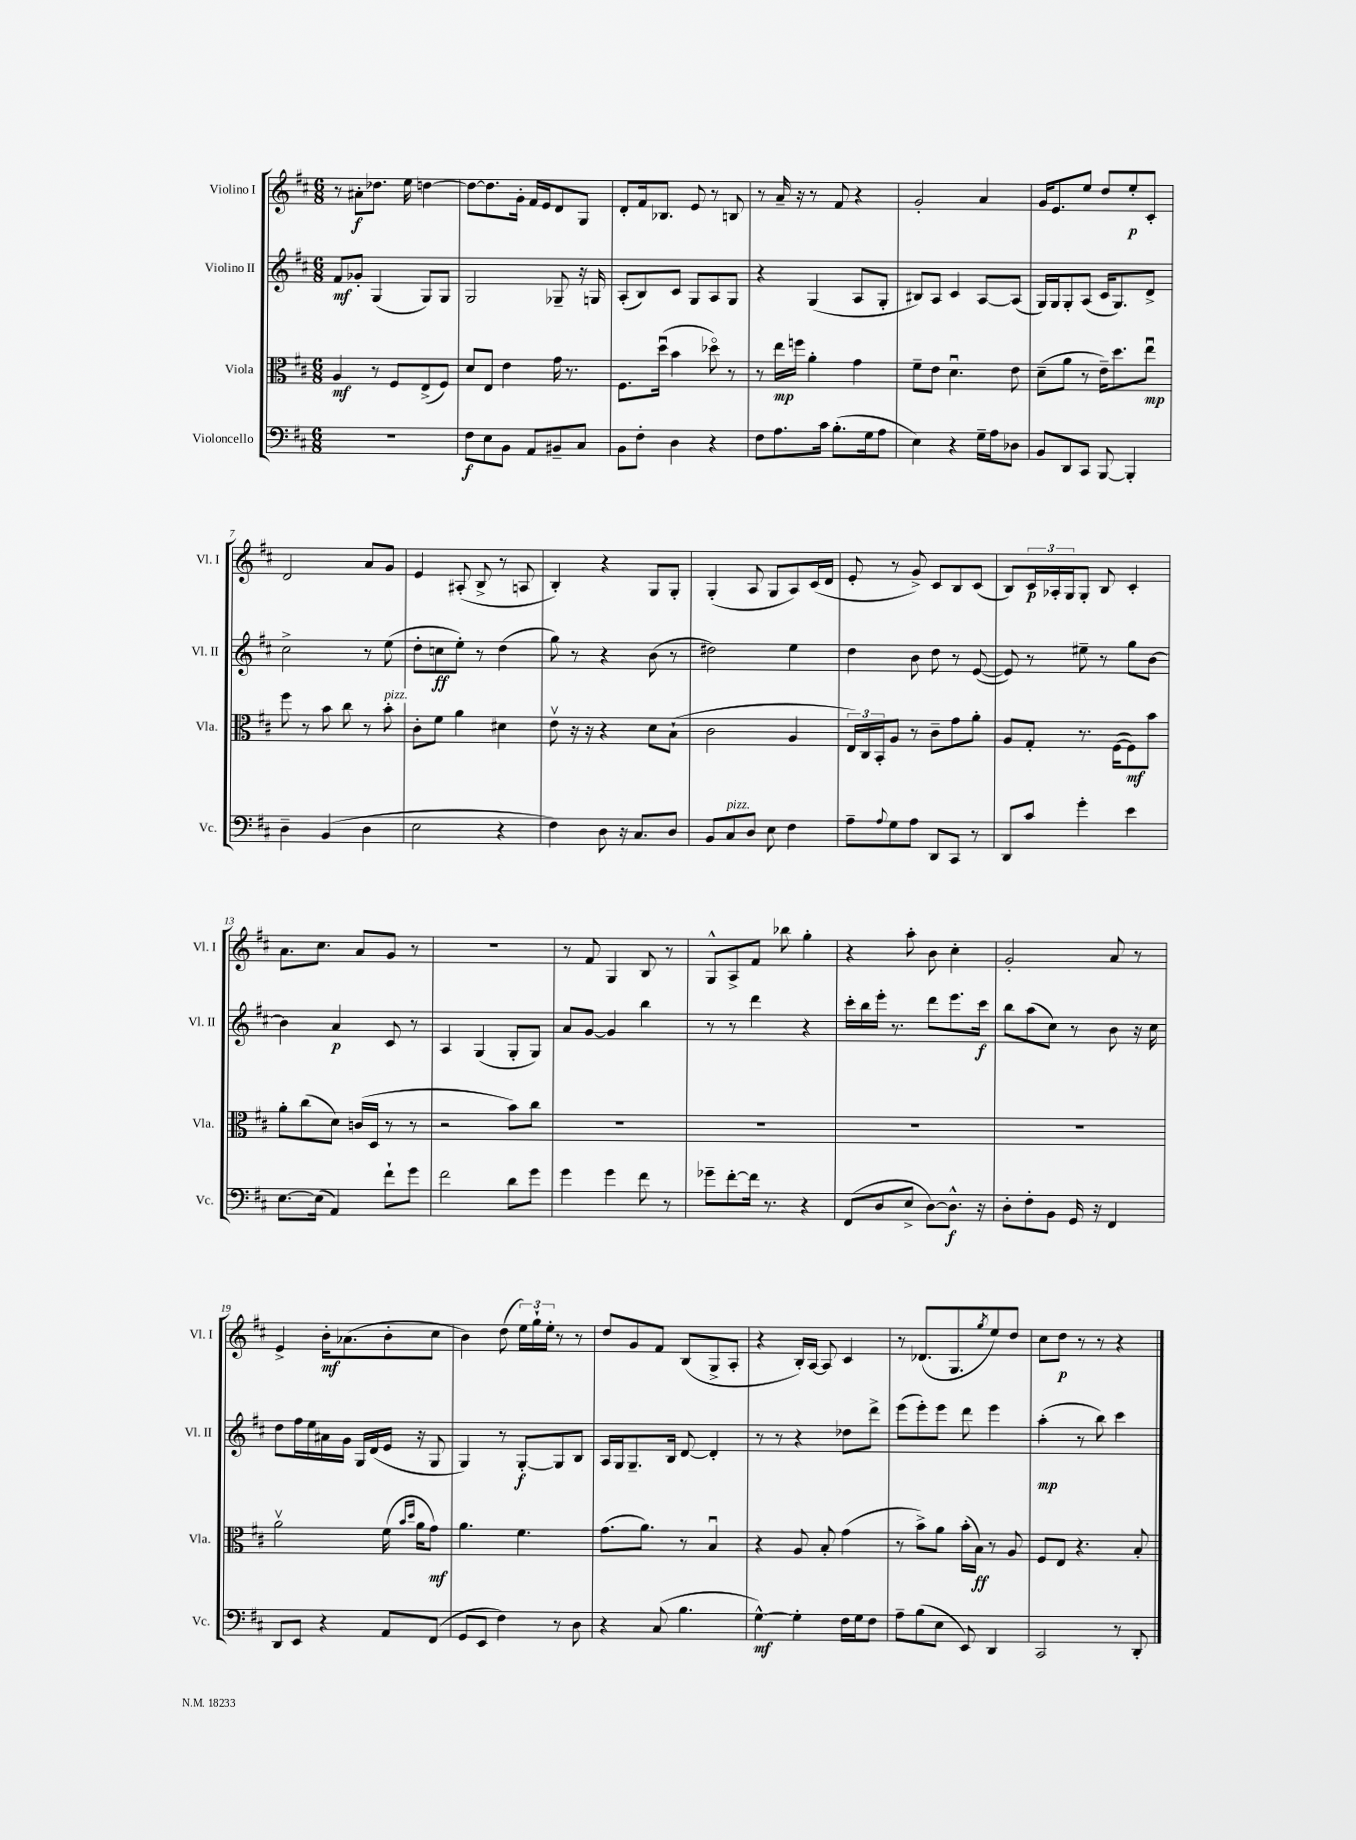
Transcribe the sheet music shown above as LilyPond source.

<<
\new StaffGroup <<
\new Staff = "s0" \with { instrumentName = "Violino I" shortInstrumentName = "Vl. I" } {
    \clef treble \key d \major \numericTimeSignature \time 6/8
    r8 ais'8-.\f des''8. e''16 d''4~ |
    d''8~ d''8. g'16-. fis'16 e'16 d'8 g8 |
    d'8-. fis'16 bes8. e'8 r8 b8 |
    r8 a'16-- r16 r8 fis'8 r4 |
    g'2-. a'4 |
    g'16 e'8. e''8 d''8 e''8-.\p cis'8-. |
    d'2 a'8 g'8 |
    e'4 ais8-.( b8-> r8 a8 |
    b4-.) r4 g8 g8-. |
    g4-.( a8 g8 a8) cis'16( d'16 |
    e'8-. r8 g'8->) cis'8 b8 cis'8( |
    b8) \tuplet 3/2 { cis'16\p aes16-. g16 } g8-. b8 cis'4-. |
    a'8. cis''8. a'8 g'8 r8 |
    R2. |
    r8 fis'8 g4 b8 r8 |
    g8-^ a8-> fis'8 bes''8 g''4-. |
    r4 a''8-. b'8 cis''4-. |
    g'2-. a'8 r8 |
    e'4-> b'16-.\mf aes'8.( b'8-. cis''8 |
    b'4) d''8( \tuplet 3/2 { e''16) g''16-! e''16-. } r8 r8 |
    d''8 g'8 fis'8 b8( g8-> a8-. |
    r4 b16-.) a16~ a8 cis'4 |
    r8 des'8.( g8. \acciaccatura { g''8 } e''8) d''8 |
    cis''8 d''8\p r8 r8 r4 \bar "|." |
}
\new Staff = "s1" \with { instrumentName = "Violino II" shortInstrumentName = "Vl. II" } {
    \clef treble \key d \major \numericTimeSignature \time 6/8
    fis'8\mf ges'8-. g4( g8) g8 |
    g2 ges8-- r16 g16 |
    a8-.( b8) cis'8 g8 a8 g8 |
    r4 g4( a8 g8-. |
    bis8) a8 cis'4 a8~ a8( |
    g16) g16 g8-. a8( cis'16 g8.) d'8-> |
    cis''2-> r8 e''8( |
    d''8-. c''8\ff e''8-.) r8 d''4( |
    g''8) r8 r4 b'8( r8 |
    dis''2) e''4 |
    d''4 b'8 d''8 r8 e'8~( |
    e'8) r8 eis''8-- r8 g''8 b'8~ |
    b'4 a'4\p cis'8 r8 |
    a4 g4( g8-. g8) |
    a'8 g'8~ g'4 b''4 |
    r8 r8 d'''4 r4 |
    cis'''16-. b''16 e'''16-. r8. d'''8 e'''8. cis'''16\f |
    b''8 a''8( cis''8) r8 b'8 r16 cis''16 |
    d''8 fis''16 e''16 ais'16 g'16 g16 d'16( e'16 r16 g8 |
    g4) r8 g8~-.\f g8 b8 |
    a16 g16 g8.-- b16 d'8~ d'4-. |
    r8 r8 r4 des''8 d'''8-> |
    e'''8( e'''8-.) e'''8 d'''8 e'''4 |
    a''4-.\mp( r8 b''8) cis'''4 \bar "|." |
}
\new Staff = "s2" \with { instrumentName = "Viola" shortInstrumentName = "Vla." } {
    \clef alto \key d \major \numericTimeSignature \time 6/8
    a4\mf r8 fis8 e8->( fis8) |
    d'8 e8 e'4 g'16 r8. |
    fis8. d''16\downbow( b'4 des''8\flageolet) r8 |
    r8 e''16\mp f''16 a'4-. g'4 |
    fis'8-- e'8 d'4.\downbow e'8 |
    d'8--( a'8 r8 e'16--) d''8. e''8\downbow\mp |
    fis''8 r8 b'8 cis''8 r8 b'8-.^\markup { \italic "pizz." } |
    cis'8-. fis'8 a'4 dis'4 |
    e'8\upbow r16 r16 r4 d'8 b8-!( |
    cis'2 a4 |
    \tuplet 3/2 { e16) cis16 b,16-. } a8 r8 cis'8-- g'8 a'8-. |
    a8 g8-. r8. fis16~( fis8\mf) b'8 |
    a'8-. cis''8( d'8) c'16( d16 r8 r8 |
    r2 b'8) cis''8 |
    R2. |
    R2. |
    R2. |
    R2. |
    a'2\upbow fis'16( \grace { b'16 d''16 } a'16 g'8\mf) |
    a'4. fis'4. |
    g'8.( a'8.) r8 b4\downbow |
    r4 a8 b8-. g'4( |
    r8 b'8->) a'8 b'16-.( b16\ff) r8 a8 |
    fis8 e8 r4. b8-. \bar "|." |
}
\new Staff = "s3" \with { instrumentName = "Violoncello" shortInstrumentName = "Vc." } {
    \clef bass \key d \major \numericTimeSignature \time 6/8
    R2. |
    fis8\f e8 b,8 a,8 bis,8-- cis8 |
    b,8 fis8-. d4 r4 |
    fis8 a8. cis'16 b8.-.( g16 a8 |
    e4) r4 g16-- a16 des8 |
    b,8 d,8 cis,8 b,,8~ b,,4-. |
    d4-- b,4( d4 |
    e2 r4 |
    fis4) d8 r16 cis8. d8 |
    b,8 cis8^\markup { \italic "pizz." } d8 e8 fis4 |
    a8-- \appoggiatura { a8 } g8 a8 d,8 cis,8 r8 |
    d,8 cis'8 g'4-. e'4 |
    e8.~ e16( a,4) fis'8-! g'8 |
    fis'2 d'8 g'8 |
    g'4 g'4 fis'8 r8 |
    ges'8-- fis'8~-. fis'16 r8. r4 |
    fis,8( d8 e8-> d8~) d8.-^\f r16 |
    d8-. fis8-. b,8 g,16 r16 fis,4 |
    d,8 e,8 r4 a,8 fis,8( |
    g,8 e,8 fis4) r8 d8 |
    r4 cis8( b4. |
    g4~-^\mf) g4-. fis16 g16 fis8 |
    a8-- b8( e8 e,8) d,4 |
    cis,2 r8 d,8-. \bar "|." |
}
>>
>>
